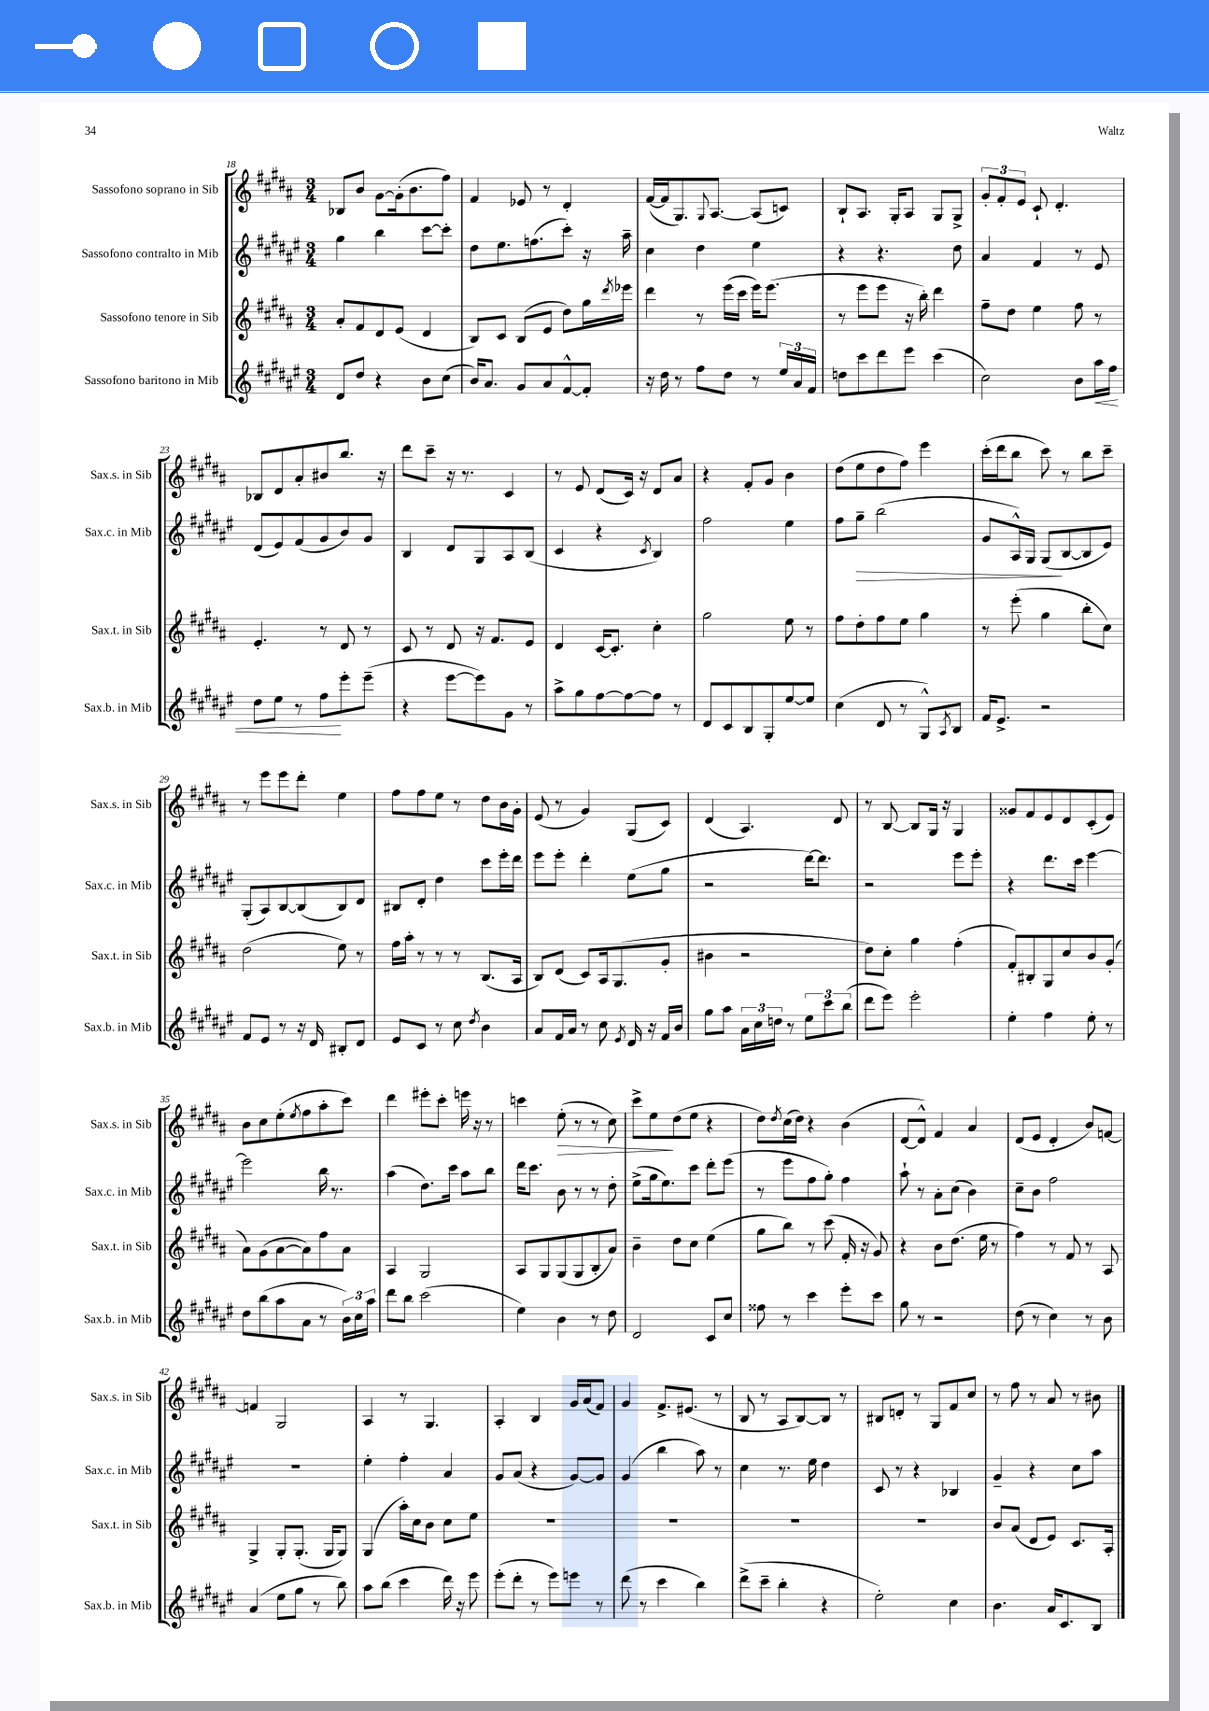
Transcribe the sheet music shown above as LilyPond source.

<<
\new StaffGroup <<
\new Staff = "s0" \with { instrumentName = "Sassofono soprano in Sib" shortInstrumentName = "Sax.s. in Sib" } {
    \clef treble \key b \major \numericTimeSignature \time 3/4
    bes8 b'8 gis'8~ gis'16-.( b'8. fis''8) |
    fis'4 ees'8 r8 dis'4-. |
    fis'16~( fis'16 gis8.) \appoggiatura { gis8 } ais8.~ ais8( c'8) |
    b8-! ais8. gis16-. ais8 gis8 gis8-> |
    \tuplet 3/2 { gis'8-. fis'8-. e'8 } cis'8-! dis'4.-. |
    bes8 dis'8 ais'8-. bis'8 b''8. r16 |
    dis'''8 cis'''8-- r16 r8. cis'4 |
    r8 e'8 dis'8( cis'16) r16 dis'8 ais'8 |
    r4 fis'8-. gis'8 b'4 |
    dis''8( e''8 dis''8 fis''8) e'''4 |
    cis'''16-.( dis'''16 b''8 cis'''8) r8 b''8 cis'''8-- |
    r8 e'''8 e'''8 dis'''8-. e''4 |
    fis''8 fis''8 e''8 r8 dis''8 b'16 gis'16-. |
    e'8( r8 gis'4) gis8( cis'8) |
    dis'4( ais4.) dis'8 |
    r8 b8~ b8 gis16 r16 gis4 |
    gisis'8 fis'8 e'8 dis'8 cis'8-.( e'8) |
    b'8 cis''8 e''8-.( \acciaccatura { e''8 } fis''8 ais''8-. cis'''8) |
    dis'''4 eis'''8-. cis'''8-. e'''16 r16 r8 |
    c'''4 e''8-.\>( r8 r8 cis''8) |
    cis'''8-> e''8\! dis''8( e''8 r4 |
    dis''8) \acciaccatura { dis''8 } cis''16( dis''16) r4 b'4( |
    dis'8~ dis'8-^) fis'4 ais'4 |
    dis'8( e'8 dis'4-. b'8) f'8~ |
    f'4 gis2 |
    ais4 r8 gis4. |
    ais4-. b4 gis'16 ais'16( fis'8) |
    gis'4 fis'8.-> eis'8.( r8 |
    b8 r8 ais8 b8~) b8 r8 |
    bis8 d'8-. r8 gis8 fis'8 cis''8 |
    r8 fis''8 r8 ais'8 r8 bis'8 \bar "|." |
}
\new Staff = "s1" \with { instrumentName = "Sassofono contralto in Mib" shortInstrumentName = "Sax.c. in Mib" } {
    \clef treble \key fis \major \numericTimeSignature \time 3/4
    gis''4 b''4 cis'''8~ cis'''8-. |
    dis''8 eis''8. f''8.( cis'''8-.) r16 ais''16-- |
    cis''4 dis''4 eis''4 |
    r4 r4. dis''8 |
    ais'4 fis'4 r8 eis'8 |
    dis'8( eis'8) fis'8( gis'8 b'8) gis'8 |
    b4 dis'8 gis8 ais8 b8( |
    cis'4 r4 \acciaccatura { cis'8 } b4) |
    fis''2 eis''4 |
    fis''8 gis''8--\> b''2( |
    gis'8 ais16-^) gis16 gis8\!( b8~ b8 eis'8) |
    gis8-.( ais8) b8~ b8( b8) dis'8 |
    bis8 dis'8-. dis''4 cis'''8 eis'''16-. dis'''16 |
    eis'''8 eis'''8-. dis'''4-. eis''8( gis''8 |
    r2 dis'''16~) dis'''8. |
    r2 eis'''8 eis'''8-. |
    r4 dis'''8. cis'''16 eis'''4~ |
    eis'''2 b''16 r8. |
    ais''4( dis''8.) cis'''16 ais''8 b''8 |
    dis'''16 cis'''8. b'8 r8 r8 dis''8-. |
    eis''8->( gis''16 eis''8.) cis'''8 dis'''8-. eis'''8( |
    r8 eis'''8 fis''8 gis''8-.) fis''4 |
    ais''8-! r8 ais'8-. cis''8( b'4) |
    cis''8-- b'8 fis''2 |
    R2. |
    eis''4-. fis''4-. ais'4 |
    gis'8 ais'8( r4 gis'8~) gis'8 |
    gis'4( b''4 ais''8) r8 |
    cis''4 r8. eis''16 dis''4 |
    cis'8 r8 r4 bes4 |
    gis'4-- r4 cis''8 ais''8 \bar "|." |
}
\new Staff = "s2" \with { instrumentName = "Sassofono tenore in Sib" shortInstrumentName = "Sax.t. in Sib" } {
    \clef treble \key b \major \numericTimeSignature \time 3/4
    ais'8-. fis'8 dis'8 e'8( dis'4 |
    b8) cis'8 b8( e'8 dis''8) gis''16 \acciaccatura { dis'''8 } ees'''16 |
    dis'''4 r8 e'''16( cis'''16 e'''16) e'''8.( |
    r8 e'''8 e'''8 r16 b''16-.) dis'''4 |
    fis''8-- dis''8 e''4 fis''8 r8 |
    e'4.-. r8 dis'8 r8 |
    cis'8 r8 dis'8 r16 fis'8. e'8 |
    dis'4 cis'16~ cis'8.-. cis''4-. |
    gis''2 e''8 r8 |
    fis''8 dis''8-. fis''8 e''8 gis''4 |
    r8 e'''8-.( gis''4 b''8-. cis''8) |
    dis''2( e''8) r8 |
    fis''16 ais''16-. r8 r8 r8 b8.( ais16 |
    b8) dis'8( cis'8) ais16 gis8.( gis'8-. |
    bis'4 r2 |
    dis''8) cis''8-. gis''4 fis''4-.( |
    fis'8-.) bis8-. gis8 cis''8 b'8 gis'8-.( |
    ais'8) gis'8( ais'8~ ais'8) fis''8 ais'8 |
    ais4 gis2 |
    ais8 gis8 gis8( gis8 b8-. ais'8) |
    b'4-- dis''8 cis''8 e''4( |
    gis''8 b''8) r8 cis'''8( fis'16-. r16 gis'8) |
    r4 b'8 dis''8.( e''16 r8 |
    fis''4) r8 fis'8 r8 ais8 |
    gis4-> gis8-. gis8.-.( gis16 gis8) |
    gis4( ais''16-.) cis''16 b'8 cis''8 e''8 |
    R2. |
    R2. |
    R2. |
    R2. |
    b'8 ais'8( dis'8 e'8) cis'8. ais16-. \bar "|." |
}
\new Staff = "s3" \with { instrumentName = "Sassofono baritono in Mib" shortInstrumentName = "Sax.b. in Mib" } {
    \clef treble \key fis \major \numericTimeSignature \time 3/4
    dis'8 dis''8 r4 b'8 cis''8( |
    b'16) ais'8. gis'8 ais'8 fis'8~-^ fis'8-. |
    r16 dis''16 r8 fis''8 dis''8 r8 \tuplet 3/2 { eis''16 ais'16 fis'16 } |
    d''8 cis'''8 dis'''8 eis'''8 cis'''4( |
    cis''2) b'8 ais''16\< fis''16 |
    dis''8 eis''8 r8 fis''8\! eis'''8-. eis'''8--( |
    r4 eis'''8~ eis'''8) gis'8 r8 |
    ais''8-> gis''8 fis''8~ fis''8~ fis''8 r8 |
    dis'8 cis'8 b8 gis8-. eis''8~ eis''8 |
    cis''4( dis'8 r8 gis8-^) \acciaccatura { ais8 } b8 |
    fis'16 eis'8.-> r2 |
    fis'8 eis'8 r8 r16 dis'16 bis8-. dis'8 |
    eis'8 cis'8 r8 cis''8 \acciaccatura { dis''8 } b'4 |
    ais'8 fis'16 ais'16 r8 cis''8 \acciaccatura { eis'8 } dis'16 r16 fis'16 b'16 |
    gis''8 ais''8 \tuplet 3/2 { ais'16 cis''16 d''16 } r8 \tuplet 3/2 { eis''8 cis'''8 b''8( } |
    dis'''8 eis'''8) eis'''2-. |
    eis''4-. fis''4 eis''8-. r8 |
    dis''8 b''8( ais''8 ais'8 r8 \tuplet 3/2 { b'16) cis''16 ais''16 } |
    dis'''8 b''8 cis'''2( |
    eis''4) b'4 r8 dis''8 |
    dis'2 cis'8 cis''8 |
    fisis''8 r8 cis'''4 eis'''8-. cis'''8 |
    gis''8 r8 r2 |
    dis''8( r8 cis''4) r8 b'8 |
    ais'4( eis''8 gis''8 r8 b''8) |
    ais''8 b''8( cis'''4 dis'''16) r16 eis'''8 |
    eis'''8-.( dis'''8-. r8 eis'''8) e'''8 r8 |
    dis'''8( r8 cis'''4 b''4) |
    dis'''8->( cis'''8-- b''4-. r4 |
    eis''2-.) cis''4 |
    b'4. ais'16 cis'8. b8 \bar "|." |
}
>>
>>
\layout { \context { \Score currentBarNumber = #18 } }
